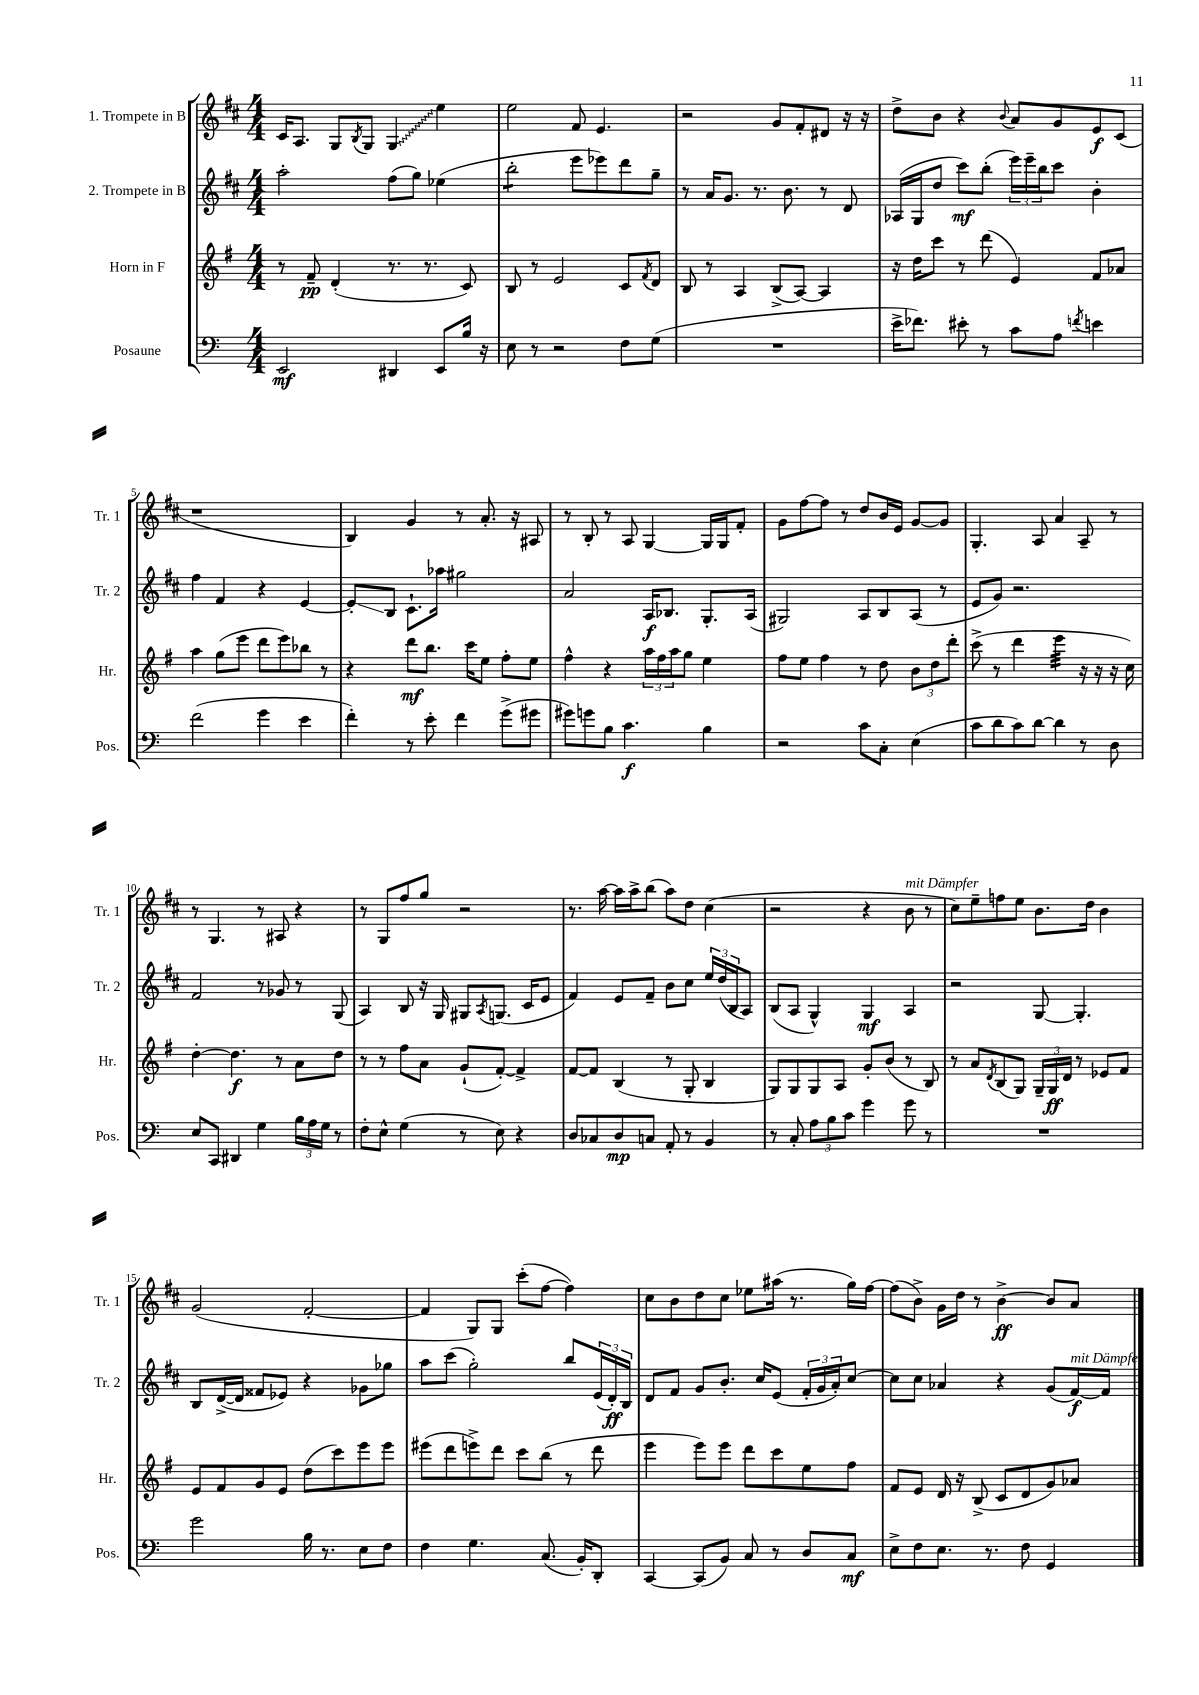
<<
\new StaffGroup <<
\new Staff = "s0" \with { instrumentName = "1. Trompete in B" shortInstrumentName = "Tr. 1" } {
    \clef treble \key d \major \numericTimeSignature \time 4/4
    cis'16 a8. g8 \acciaccatura { b8 } g8 \once \override Glissando.style = #'zigzag g4\glissando e''4 |
    e''2 fis'8 e'4. |
    r2 g'8 fis'8-. dis'8 r16 r16 |
    d''8-> b'8 r4 \appoggiatura { b'8 } a'8 g'8 e'8\f cis'8( |
    r1 |
    b4) g'4 r8 a'8.-. r16 ais8 |
    r8 b8-. r8 a8 g4~ g16 g16 fis'8-. |
    g'8 fis''8~ fis''8 r8 d''8 b'16 e'16 g'8~ g'8 |
    g4.-. a8 a'4 a8-- r8 |
    r8 g4. r8 ais8 r4 |
    r8 g8 fis''8 g''8 r2 |
    r8. a''16~ a''16 a''16-> b''8( a''8) d''8 cis''4( |
    r2 r4 b'8^\markup { \italic "mit Dämpfer" } r8 |
    cis''8) e''8-- f''8 e''8 b'8. d''16 b'4 |
    g'2( fis'2~-. |
    fis'4 g8) g8 cis'''8-.( fis''8~ fis''4) |
    cis''8 b'8 d''8 cis''8 ees''8 ais''16( r8. g''16) fis''16~ |
    fis''8( b'8->) g'16 d''16 r8 b'4~->\ff b'8 a'8 \bar "|." |
}
\new Staff = "s1" \with { instrumentName = "2. Trompete in B" shortInstrumentName = "Tr. 2" } {
    \clef treble \key d \major \numericTimeSignature \time 4/4
    a''2-. fis''8( g''8) ees''4( |
    b''2:8-. e'''8 ees'''8) d'''8 g''8-- |
    r8 a'16 g'8. r8. b'8. r8 d'8 |
    aes16( g16 d''8 cis'''8\mf) b''8-.( \tuplet 3/2 { e'''16) e'''16-- b''16 } cis'''8 b'4-. |
    fis''4 fis'4 r4 e'4~ |
    e'8-.\glissando b8 cis'8.-! aes''16 gis''2 |
    a'2 a16\f bes8. g8.-. a16( |
    gis2) a8 b8 a8( r8 |
    e'8 g'8) r2. |
    fis'2 r8 ges'8 r8 g8( |
    a4) b8 r16 g16 gis8 \acciaccatura { a8 } g8.( cis'16 e'8 |
    fis'4) e'8 fis'8-- b'8 cis''8 \tuplet 3/2 { e''16 d''16( b16 } a8) |
    b8( a8 g4-^) g4\mf a4 |
    r2 g8~ g4.-. |
    b8 d'16~->( d'16 fisis'8 ees'8) r4 ges'8 ges''8 |
    a''8 cis'''8( g''2-.) b''8 \tuplet 3/2 { e'16( d'16-.\ff) b16 } |
    d'8 fis'8 g'8 b'8.-. cis''16 e'8( \tuplet 3/2 { fis'16-. g'16 a'16-.) } cis''8~ |
    cis''8 cis''8 aes'4 r4 g'8( fis'16~\f^\markup { \italic "mit Dämpfer" }) fis'16 \bar "|." |
}
\new Staff = "s2" \with { instrumentName = "Horn in F" shortInstrumentName = "Hr." } {
    \clef treble \key g \major \numericTimeSignature \time 4/4
    r8 fis'8--\pp d'4-.( r8. r8. c'8) |
    b8 r8 e'2 c'8 \acciaccatura { fis'8 } d'8 |
    b8 r8 a4 b8->( a8~) a4 |
    r16 d''16 c'''8 r8 d'''8( e'4) fis'8 aes'8 |
    a''4 g''8( e'''8 d'''8 e'''8) bes''8 r8 |
    r4 d'''8\mf b''8. c'''16 e''8 fis''8-. e''8 |
    fis''4-^ r4 \tuplet 3/2 { a''16 fis''16 a''16 } g''8 e''4 |
    fis''8 e''8 fis''4 r8 d''8 \tuplet 3/2 { b'8 d''8 d'''8-. } |
    c'''8->( r8 d'''4 e'''4:32 r16 r16 r16 c''16) |
    d''4~-. d''4.\f r8 a'8 d''8 |
    r8 r8 fis''8 a'8 g'8-!( fis'8~-.) fis'4-> |
    fis'8~ fis'8 b4( r8 g8-. b4 |
    g8) g8 g8 a8 g'8-. b'8( r8 b8) |
    r8 a'8 \acciaccatura { d'8 } b8( g8) \tuplet 3/2 { g16-- g16\ff d'16 } r8 ees'8 fis'8 |
    e'8 fis'8 g'8 e'8 d''8( c'''8) e'''8 e'''8 |
    eis'''8( d'''8 e'''8->) d'''8 c'''8 b''8( r8 d'''8 |
    e'''4 e'''8) e'''8 d'''8 c'''8 e''8 fis''8 |
    fis'8 e'8 d'16 r16 b8->( c'8 d'8 g'8) aes'8 \bar "|." |
}
\new Staff = "s3" \with { instrumentName = "Posaune" shortInstrumentName = "Pos." } {
    \clef bass \key c \major \numericTimeSignature \time 4/4
    e,2\mf dis,4 e,8 b16 r16 |
    e8 r8 r2 f8 g8( |
    R1 |
    e'16-> fes'8.) eis'8-. r8 c'8 a8 \acciaccatura { f'8 } e'4 |
    f'2( g'4 e'4 |
    f'4-.) r8 e'8-. f'4 g'8->( gis'8 |
    gis'8) g'8 b8 c'4.\f b4 |
    r2 c'8 c8-. e4( |
    c'8 d'8 c'8) d'8~ d'4 r8 d8 |
    e8 c,8 dis,4 g4 \tuplet 3/2 { b16 a16 g16 } r8 |
    f8-. e8-^ g4( r8 e8) r4 |
    d8 ces8 d8\mp c8 a,8-. r8 b,4 |
    r8 c8-. \tuplet 3/2 { a8 b8 c'8 } g'4 g'8 r8 |
    R1 |
    g'2 b16 r8. e8 f8 |
    f4 g4. c8.( b,16-.) d,8-. |
    c,4~ c,8( b,8) c8 r8 d8 c8\mf |
    e8-> f8 e8. r8. f8 g,4 \bar "|." |
}
>>
>>
